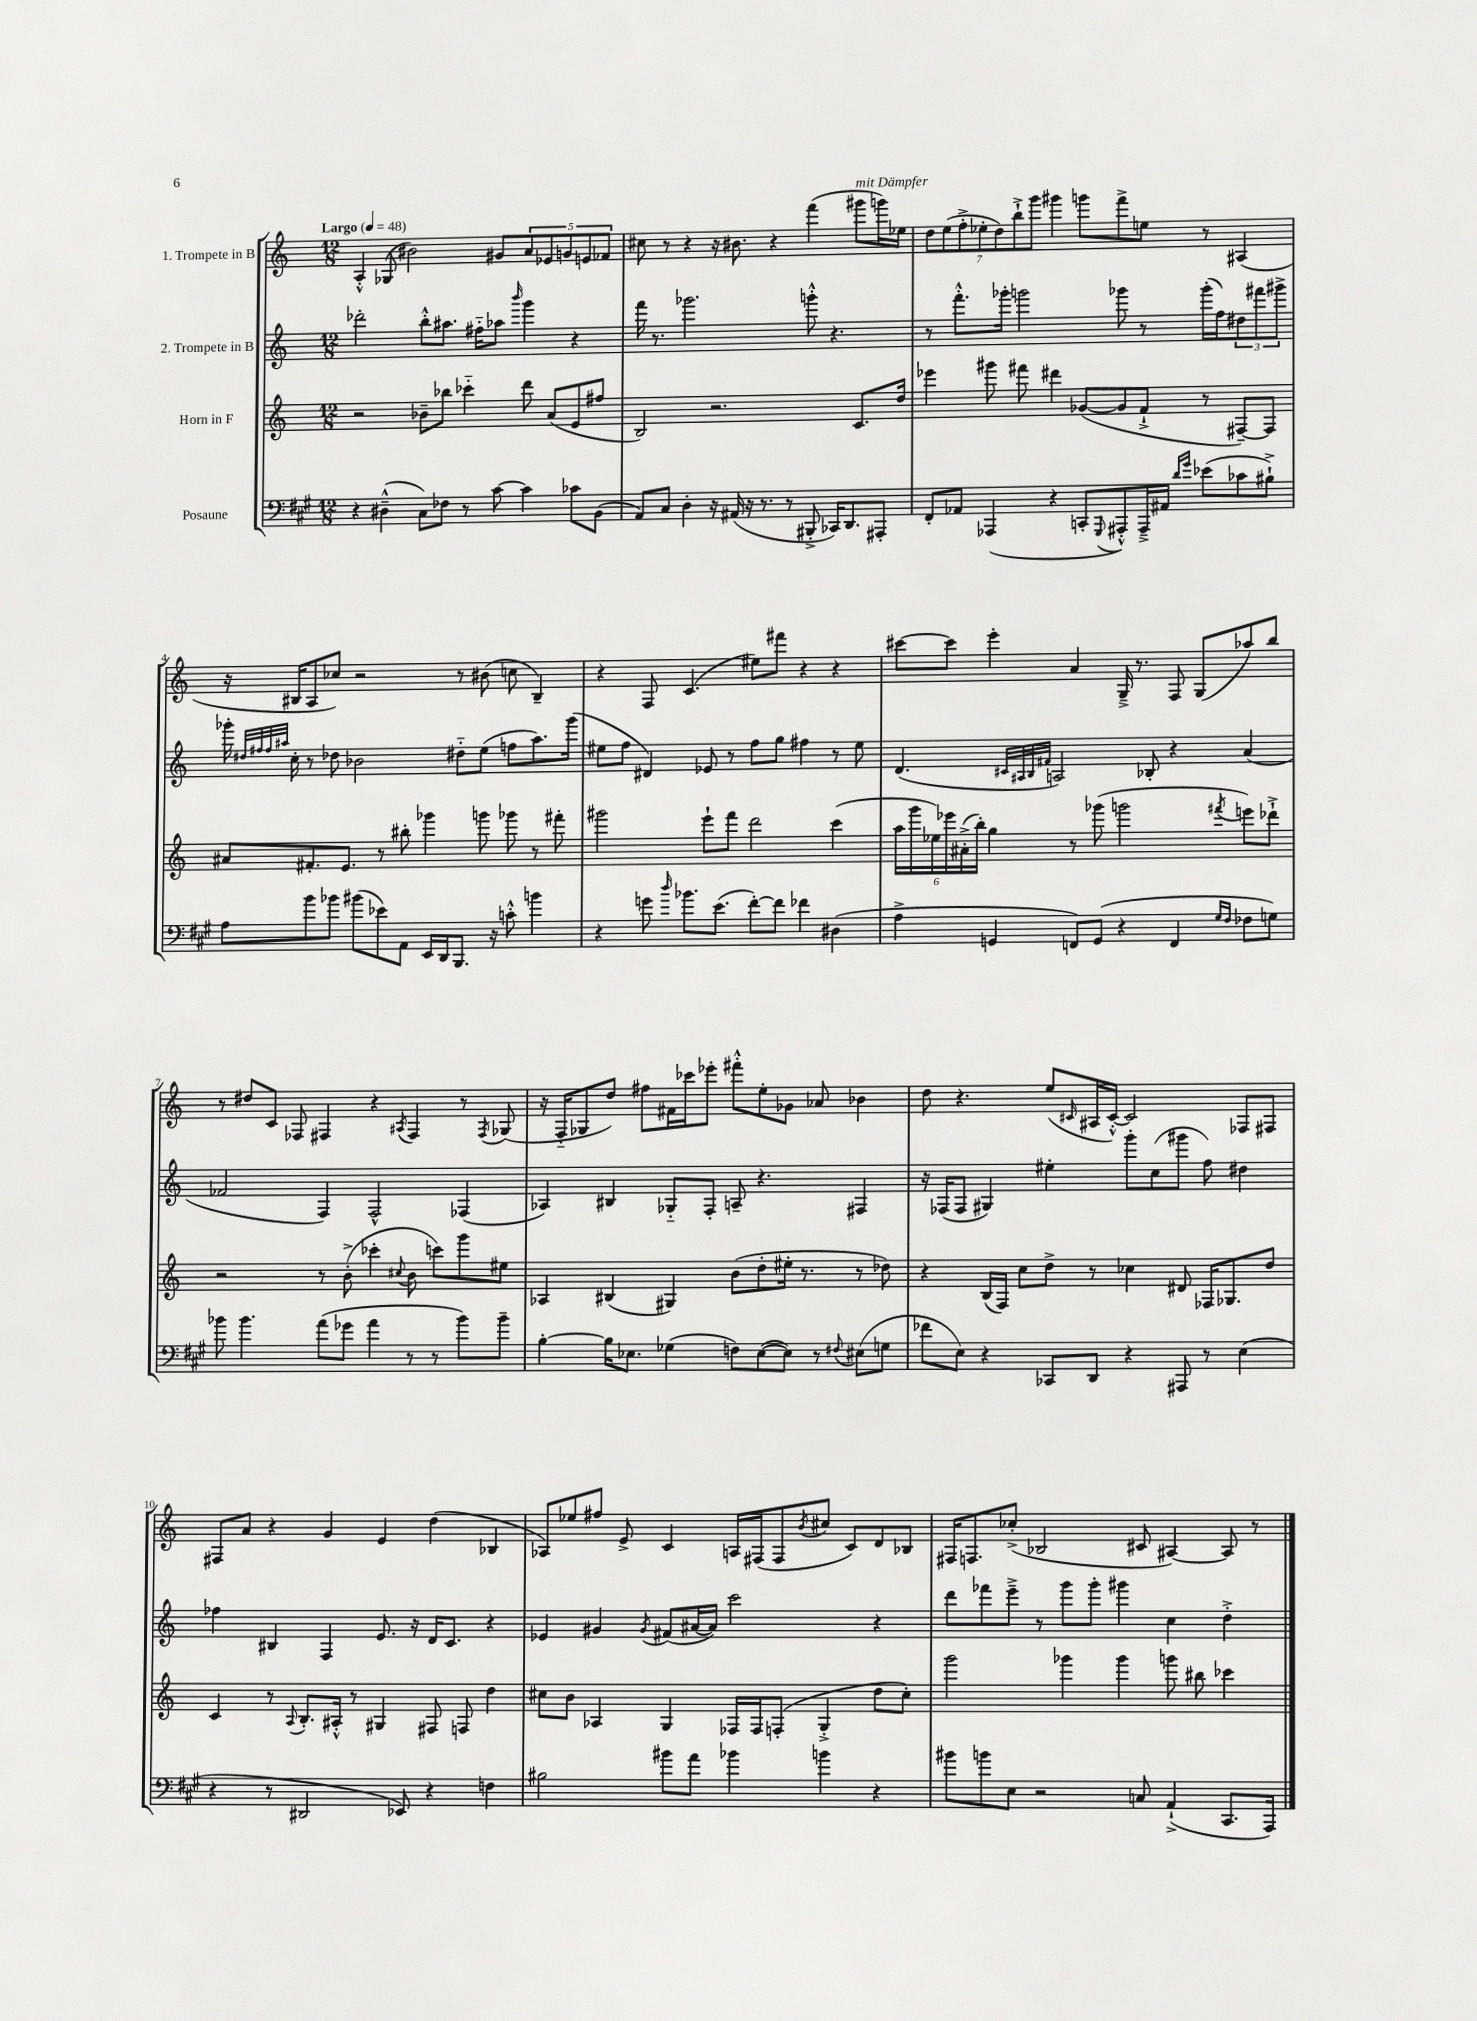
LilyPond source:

<<
\new StaffGroup <<
\new Staff = "s0" \with { instrumentName = "1. Trompete in B" } {
    \clef treble \key c \major \numericTimeSignature \time 12/8 \tempo "Largo" 4 = 48
    a4-.-^ ges8( bis'2) gis'8 \tuplet 5/4 { a'8 ees'8 g'8 e'8 fes'8 } |
    cis''8 r8 r4 r16 bis'8. r4 f'''4( gis'''8^\markup { \italic "mit Dämpfer" } g'''16) ees''16 |
    \tuplet 7/4 { d''8 e''8( f''8-.-> ees''8-. d''8) b''8-!-> g'''8 } gis'''4 g'''8 f'''8-> e''8 r8 ais4( |
    r16 bis16 a8 ces''8) r2 r8 bis'8( c''8 bis4--) |
    r4 f8 c'4.( eis''8) fis'''8 r4 r4 |
    cis'''8~ cis'''8 e'''4-. a'4 g16---> r8. f8 g8( aes''8) b''8 |
    r8 dis''8 c'8 fes8 fis4 r4 \acciaccatura { ais8 } fis4 r8 \acciaccatura { fis8 } ges8( |
    r16 f16-_ ges8 d''8) fis''8 fis'16 ces'''16 ees'''8-. fis'''8-.-^ e''8-. ges'8 aes'8 bes'4 |
    d''8 r4. e''8( \grace { cis'16 } ais16 cis'16~-.-^) cis'2 fes8 fis8 |
    fis8 a'8 r4 g'4 e'4 d''4( bes4 |
    aes8) ees''8 fis''8 e'8-> c'4 a16 fis16( fis8 \acciaccatura { b'8 } cis''8 c'8) d'8 bes8 |
    fis16 f8. ces''8-.->( bes2 cis'8 ais4~) ais8 r8 \bar "|." |
}
\new Staff = "s1" \with { instrumentName = "2. Trompete in B" } {
    \clef treble \key c \major \numericTimeSignature \time 12/8
    des'''2-. b''8-.-^ ais''8. fis''16-_ aes''8 \grace { b'''16 } g'''4 r4 |
    f'''16 r8. ges'''2. g'''8-.-^ r4. |
    r8 f'''8.-.-^ ges'''16-. g'''2 ges'''8 r8 ges'''16-.( f''16) \tuplet 3/2 { dis''8 fis'''8 gis'''8-> } |
    ges'''16-. \grace { dis''32 fis''32 fis''32 ais''32 } c''16-. r8 des''8 bes'2 dis''8-_ e''8( f''8 ais''8.) ges'''16( |
    eis''8 f''8 dis'4) ees'8 r8 f''8 g''8 fis''4 r8 eis''8 |
    d'4.( \grace { cis'32 ais32 b32 fis'32 } a2) bes8-. r4 a'4( |
    fes'2 f4) f2-^ fes4( |
    aes4) bis4 ges8-_ f8-. a8-- r4. fis4 |
    r16 fes16( fes8 gis4) eis''4-. g'''8-. c''8( gis'''8 f''8) dis''4 |
    fes''4 bis4 f4 e'8. r16 d'16 c'8. r4 |
    ees'4 gis'4 \acciaccatura { gis'8 } fis'8( ais'16~ ais'16) c'''2 r4 |
    d'''8 fes'''8 e'''8---> r8 g'''8 g'''8-. gis'''4 c''4 d''4-.-> \bar "|." |
}
\new Staff = "s2" \with { instrumentName = "Horn in F" } {
    \clef treble \key c \major \numericTimeSignature \time 12/8
    r2 bes'8-- bes''8 ces'''4-_ d'''8 a'8( e'8 fis''8 |
    b2) r2. c'8. d''16 |
    ees'''4 gis'''8 fis'''8 dis'''4 ges'8~( ges'8 f'8-!-> r8 fis8~--) fis8 |
    ais'8 fis'8.-. e'8. r8 bis''8-. ges'''4 g'''8 ges'''8 r8 fis'''8-. |
    gis'''2 e'''8-! f'''8 d'''2 c'''4( |
    \tuplet 6/4 { a''16 g'''16 ees''16) ees'''16 ais'16-.->( b''16-.) } g''4 r8 ges'''8( g'''2 \acciaccatura { fis'''8 } e'''8) des'''8-!-> |
    r2 r8 b'8-.->( ces'''4-. \appoggiatura { cis''8 } b'8 c'''8) g'''8 eis''8 |
    aes4 bis4( gis4) b'8( d''8-. eis''16-. r8. r8 des''8) |
    r4 b16( f16) c''8 d''8-> r8 ces''4 dis'8 fes16 ges8. d''8 |
    c'4 r8 \appoggiatura { a8 } b8.-. ais16-.-^ r8 gis4 fis8 f8 d''4 |
    cis''8 b'8 aes4 g4 fes16 fes16 f8-.( g4-.-> d''8 cis''8-.) |
    g'''2 ges'''4 ges'''4 g'''8 bis''8 ces'''4 \bar "|." |
}
\new Staff = "s3" \with { instrumentName = "Posaune" } {
    \clef bass \key a \major \numericTimeSignature \time 12/8
    r4 dis4---^( cis8) fes8 r8 cis'8~ cis'4 ces'8 b,8( |
    a,8) cis8 d4-. r16 ais,16( r16 r8. r8 bis,,8-.-> ces,16) d,8. ais,,8-. |
    fis,8-. aes,8 aes,,4( r4 c,8-. \appoggiatura { gis,,8 } ais,,8-.-^) ais,,16---> ais,16 \grace { d'16 gis'16 } ees'8( ces'8 bis8-!->) |
    a8 b'8 bes'8 bis'8( ees'8) a,8 e,16 d,16 b,,8. r16 c'8-.-^ b'4 |
    r4 g'8 \grace { d''16 } bes'8. e'8.( fis'8~-.) fis'8 fes'4 dis4( |
    a4-> g,4 f,8) g,8( r4 f,4 \grace { gis16 fis16 } fes8 g8) |
    bes'8 bes'4. a'8( ges'8 a'4 r8 r8 bes'8) bes'8-- |
    b4~-. b16 ees8. ges4( f8) ees8~( ees8) r8 \appoggiatura { fis8 } eis8( g8 |
    fes'8 e8) r4 ces,8 d,8 r4 ais,,8 r8 e4( |
    r4 r8 dis,2 ees,8) r4 f4 |
    bis2 bis'8 a'8 bes'4 b'4 r4 |
    bis'8 b'8 e8 r2 c8 a,4-!->( cis,8. a,,16) \bar "|." |
}
>>
>>
